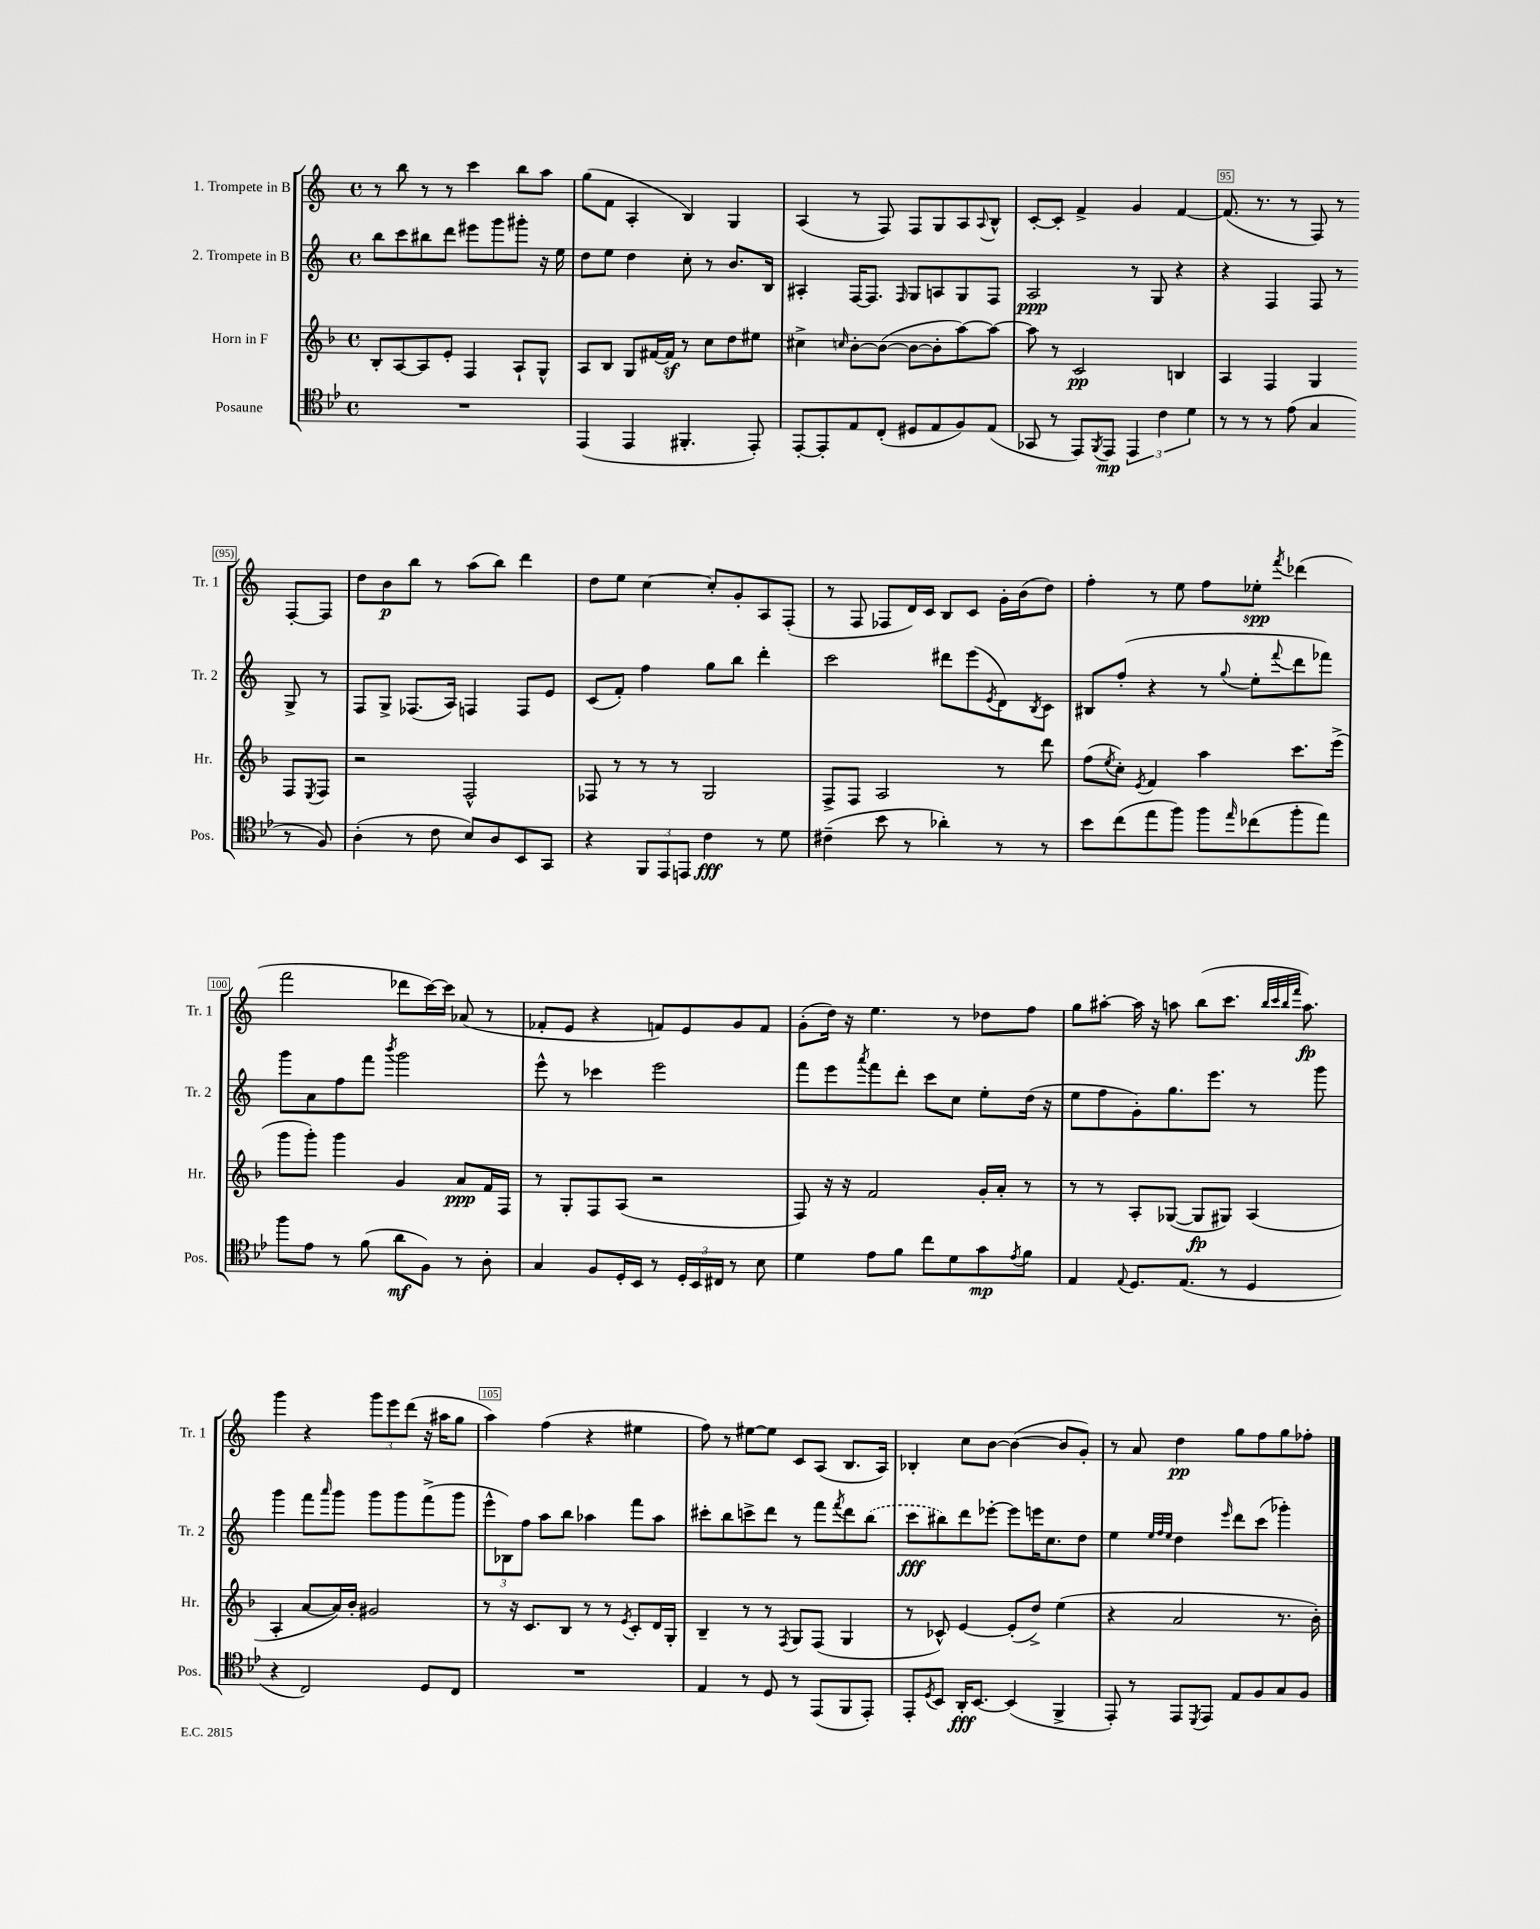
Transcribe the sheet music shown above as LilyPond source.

<<
\new StaffGroup <<
\new Staff = "s0" \with { instrumentName = "1. Trompete in B" shortInstrumentName = "Tr. 1" } {
    \clef treble \key c \major \defaultTimeSignature \time 4/4
    r8 b''8 r8 r8 c'''4 b''8 a''8 |
    g''8( f'8 a4-. b4) g4 |
    a4( r8 f8) f8 g8 a8 \appoggiatura { a8 } b8-^ |
    c'8~-. c'8-. f'4-> g'4 f'4~ |
    f'8.( r8. r8 f8) r8 f8~-. f8 |
    d''8 b'8\p b''8 r8 a''8( b''8) d'''4 |
    d''8 e''8 c''4~ c''8-. g'8-. a8 f8-.( |
    r8 f8 fes8 d'16) c'16 b8 c'8 g'16-. b'16( d''8) |
    f''4-. r8 e''8 f''8 ees''8-.\spp \acciaccatura { f'''8 } des'''4( |
    f'''2 des'''8 c'''16~) c'''16 aes'8( r8 |
    fes'8-. e'8 r4 f'8) e'8 g'8 f'8 |
    g'8-.( d''16) r16 e''4. r8 des''8 f''8 |
    g''8 ais''8~-. ais''16 r16 a''8 b''8( c'''8. \grace { b''32 c'''32 b''32 f'''32 } a''8.\fp) |
    g'''4 r4 \tuplet 3/2 { g'''8 e'''8 d'''8( } r16 ais''16 g''8 |
    a''4) f''4( r4 eis''4 |
    f''8) r8 eis''8~ eis''8 c'8 a8( b8. a16) |
    bes4-. c''8 b'8~ b'4~( b'8 g'8-.) |
    r8 a'8 d''4\pp g''8 f''8 g''8 fes''8-. \bar "|." |
}
\new Staff = "s1" \with { instrumentName = "2. Trompete in B" shortInstrumentName = "Tr. 2" } {
    \clef treble \key c \major \defaultTimeSignature \time 4/4
    b''8 c'''8 bis''8 d'''8 eis'''8 g'''8 gis'''8-. r16 e''16 |
    d''8 e''8 d''4 c''8-. r8 b'8. b16 |
    ais4-. f16~ f8. \grace { f16 } g8 a8 g8 f8 |
    a2\ppp r8 g8 r4 |
    r4 f4 f8 r8 g8-> r8 |
    f8 g8-> fes8.( a16) f4 f8 e'8 |
    c'8( f'8-.) f''4 g''8 b''8 d'''4-. |
    c'''2 dis'''8 e'''8( \acciaccatura { e'8 } d'8) \acciaccatura { b8 } c'8 |
    bis8 f''8-.( r4 r8 \appoggiatura { g''8 } e''8-. \appoggiatura { f'''8 } d'''8 fes'''8) |
    g'''8 a'8 f''8 f'''8 \acciaccatura { b'''8 } g'''2 |
    e'''8-^ r8 ces'''4 e'''2 |
    f'''8 e'''8 \acciaccatura { a'''8 } f'''8 d'''8-. c'''8 c''8 e''8-. d''16( r16 |
    e''8 f''8 g'8-.) g''8. e'''8. r8 g'''8 |
    g'''4 f'''8 \grace { a'''16 } g'''8 g'''8 g'''8 f'''8->( g'''8 |
    \tuplet 3/2 { e'''8-^ bes8) f''8 } a''8 b''8 aes''4 f'''8 aes''8 |
    cis'''8-. b''8 c'''8-> d'''8 r8 f'''8 \acciaccatura { f'''8 } d'''8 \once \slurDashed b''8( |
    c'''8\fff bis''8) d'''8 ees'''8~-. ees'''8 e'''16 c''8. d''8 |
    e''4 \grace { e''32 f''32 e''32 } d''4 \grace { e'''16 } d'''8 c'''8( ges'''4-.) \bar "|." |
}
\new Staff = "s2" \with { instrumentName = "Horn in F" shortInstrumentName = "Hr." } {
    \clef treble \key f \major \defaultTimeSignature \time 4/4
    bes8-. a8~ a8 e'8-. f4 a8-! g8-^ |
    a8 bes8 g8 fis'16~ fis'16\sf r8 c''8 d''8 eis''8 |
    cis''4-> \grace { c''16 } bes'8~-. bes'8~( bes'8~ bes'8-. a''8~) a''8~ |
    a''8 r8 c'2\pp b4 |
    a4 f4 g4 f8 \acciaccatura { e8 } f8 |
    r2 f2-^ |
    fes8 r8 r8 r8 g2 |
    f8-> f8 a2 r8 d'''8 |
    f''8( \acciaccatura { e''8 } c''8-.) \acciaccatura { e'8 } f'4 a''4 c'''8. e'''16->( |
    g'''8 g'''8-.) g'''4 g'4 a'8\ppp f'16 f16 |
    r8 g8-. f8 a8( r2 |
    f8) r16 r16 f'2 g'16-. a'16-. r8 |
    r8 r8 a8-. ges8~( ges8\fp gis8) a4( |
    a4-. a'8~ a'16) bes'16-. gis'2 |
    r8 r16 c'8. bes8 r8 r8 \acciaccatura { e'8 } c'8-. d'16 g16-. |
    bes4-- r8 r8 \acciaccatura { f8 } g8 f8( g4 |
    r8 ces'8-^) e'4~ e'8-.( d''8->) e''4( |
    r4 a'2 r8. bes'16-.) \bar "|." |
}
\new Staff = "s3" \with { instrumentName = "Posaune" shortInstrumentName = "Pos." } {
    \clef tenor \key bes \major \defaultTimeSignature \time 4/4
    R1 |
    ees,4( ees,4 fis,4.-. ees,8-.) |
    ees,8~-. ees,8-. ees8 c8-.( dis8 ees8 f8) ees8( |
    ges,8 r8 ees,8) \acciaccatura { f,8 } ees,8\mp \tuplet 3/2 { ees,4 c'4 d'4 } |
    r8 r8 r8 ees'8( g4 r8 f8) |
    a4-.( r8 c'8 bes8) a8 bes,8 g,8 |
    r4 \tuplet 3/2 { f,8 ees,8 e,8 } c'4\fff r8 d'8 |
    cis'4--( bes'8 r8 aes'4-.) r8 r8 |
    bes'8 c''8( ees''8 f''8) f''8 \grace { ees''16 } ces''8( f''8-. ees''8) |
    f''8 ees'8 r8 f'8( a'8\mf f8) r8 a8-. |
    g4 f8 d16-. bes,16 r8 \tuplet 3/2 { d16-. bes,16 cis16 } r8 bes8 |
    d'4 ees'8 f'8 c''8 d'8 g'8\mp \acciaccatura { ees'8 } f'8 |
    ees4 \appoggiatura { ees8 } d8. ees8.( r8 d4 |
    r4 c2) d8 c8 |
    R1 |
    ees4 r8 d8 r8 ees,8( f,8 ees,8-.) |
    ees,8-. \acciaccatura { d8 } bes,8 a,16-.\fff bes,8.~ bes,4( f,4-> |
    ees,8-.) r8 ees,8 \acciaccatura { d,8 } ees,8 ees8 f8 g8 f8 \bar "|." |
}
>>
>>
\layout { \context { \Score currentBarNumber = #91 \override BarNumber.break-visibility = ##(#f #t #t) barNumberVisibility = #(every-nth-bar-number-visible 5) \override BarNumber.stencil = #(make-stencil-boxer 0.1 0.3 ly:text-interface::print) } }
